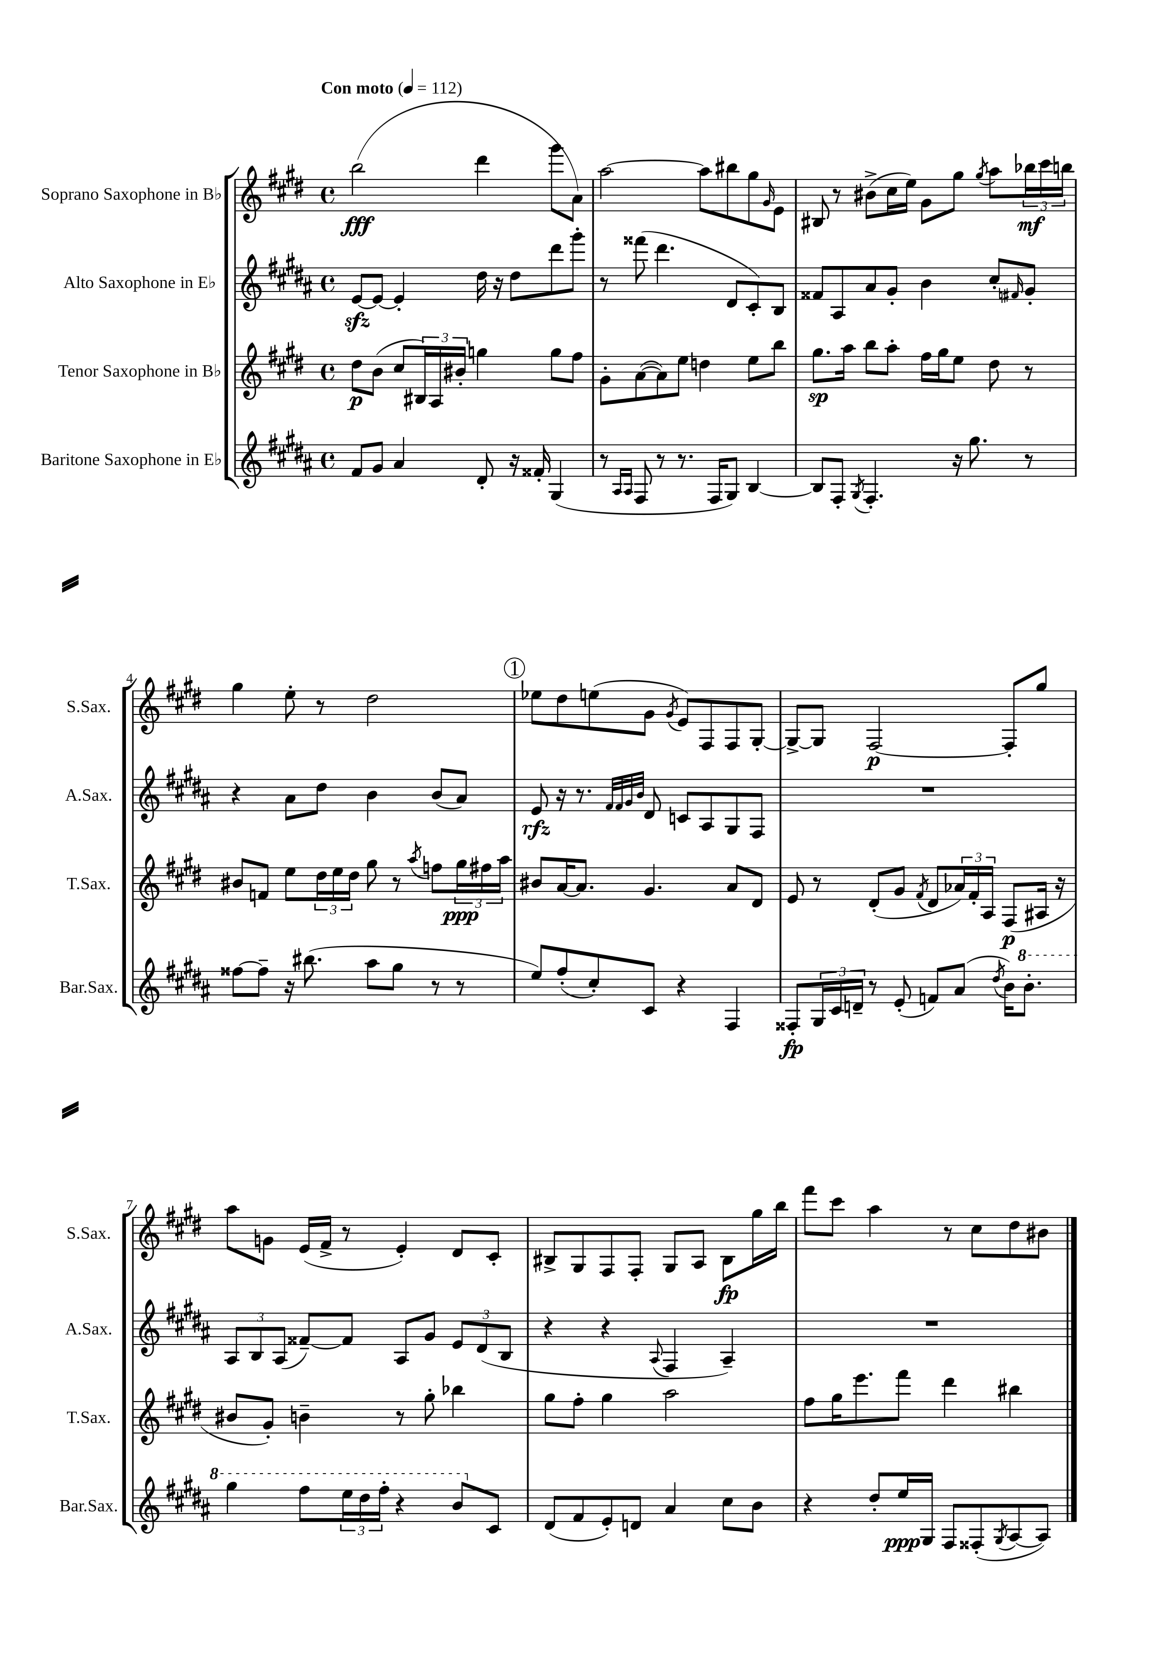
<<
\new StaffGroup <<
\new Staff = "s0" \with { instrumentName = "Soprano Saxophone in Bb" shortInstrumentName = "S.Sax." } {
    \clef treble \key e \major \defaultTimeSignature \time 4/4 \tempo "Con moto" 4 = 112
    b''2\fff( dis'''4 gis'''8 a'8) |
    a''2~ a''8 bis''8 gis''8 \grace { gis'16 } e'8 |
    bis8 r8 bis'8->( cis''16 e''16) gis'8 gis''8 \acciaccatura { gis''8 } a''8 \tuplet 3/2 { bes''16\mf cis'''16 b''16 } |
    gis''4 e''8-. r8 dis''2 |
    \mark \markup { \circle "1" } ees''8 dis''8 e''8( gis'8 \acciaccatura { gis'8 } e'8) fis8 fis8 gis8~-. |
    gis8~-> gis8 fis2~\p fis8-. gis''8 |
    a''8 g'8 e'16( fis'16-> r8 e'4-.) dis'8 cis'8-. |
    bis8-> gis8 fis8 fis8-. gis8 a8 bis8\fp gis''16 b''16 |
    fis'''8 cis'''8 a''4 r8 cis''8 dis''8 bis'8 \bar "|." |
}
\new Staff = "s1" \with { instrumentName = "Alto Saxophone in Eb" shortInstrumentName = "A.Sax." } {
    \clef treble \key b \major \defaultTimeSignature \time 4/4
    e'8~\sfz e'8~ e'4-. dis''16 r16 dis''8 dis'''8 gis'''8-. |
    r8 fisis'''8( dis'''4. dis'8 cis'8-.) b8 |
    fisis'8 ais8 ais'8 gis'8-. b'4 cis''8-. \grace { fis'16 } gis'8-. |
    r4 ais'8 dis''8 b'4 b'8( ais'8) |
    \mark \markup { \circle "1" } e'8\rfz r16 r8. \grace { fis'32 fis'32 gis'32 b'32 } dis'8 c'8 ais8 gis8 fis8 |
    R1 |
    \tuplet 3/2 { ais8 b8 ais8( } fisis'8~--) fisis'8 ais8 gis'8 \tuplet 3/2 { e'8 dis'8( b8 } |
    r4 r4 \appoggiatura { ais8 } fis4 ais4--) |
    R1 \bar "|." |
}
\new Staff = "s2" \with { instrumentName = "Tenor Saxophone in Bb" shortInstrumentName = "T.Sax." } {
    \clef treble \key e \major \defaultTimeSignature \time 4/4
    dis''8\p b'8( cis''8 \tuplet 3/2 { bis16) a16 bis'16-. } g''4 g''8 fis''8 |
    gis'8-. a'8~( a'8) e''8 d''4 e''8 b''8 |
    gis''8.\sp a''16 b''8 a''8-. fis''16 gis''16 e''8 dis''8 r8 |
    bis'8 f'8 e''8 \tuplet 3/2 { dis''16 e''16 dis''16 } gis''8 r8 \acciaccatura { a''8 } f''8 \tuplet 3/2 { gis''16\ppp fis''16 a''16 } |
    \mark \markup { \circle "1" } bis'8 a'16~ a'8. gis'4. a'8 dis'8 |
    e'8 r8 dis'8-.( gis'8 \acciaccatura { fis'8 } dis'8 \tuplet 3/2 { aes'16) fis'16-. a16 } fis8\p( ais16 r16 |
    bis'8 gis'8-.) b'4-- r8 gis''8-. bes''4 |
    gis''8 fis''8-. gis''4 a''2 |
    fis''8 gis''16 e'''8. fis'''8 dis'''4 bis''4 \bar "|." |
}
\new Staff = "s3" \with { instrumentName = "Baritone Saxophone in Eb" shortInstrumentName = "Bar.Sax." } {
    \clef treble \key b \major \defaultTimeSignature \time 4/4
    fis'8 gis'8 ais'4 dis'8-. r16 fisis'16-. gis4( |
    r8 \grace { ais16 ais16 } fis8 r8 r8. fis16 gis8) b4~ |
    b8 fis8-. \acciaccatura { gis8 } fis4.-. r16 gis''8. r8 |
    fisis''8~ fisis''8-- r16 bis''8.( ais''8 gis''8 r8 r8 |
    \mark \markup { \circle "1" } e''8) fis''8-.( cis''8-.) cis'8 r4 fis4 |
    fisis8-.\fp \tuplet 3/2 { gis16 cis'16 d'16-- } r8 e'8-.( f'8) ais'8( \acciaccatura { dis''8 } b'16) \ottava #1 b''8.-. |
    gis'''4 fis'''8 \tuplet 3/2 { e'''16 dis'''16 fis'''16-. } r4 b''8 \ottava #0 cis'8 |
    dis'8( fis'8 e'8-.) d'8 ais'4 cis''8 b'8 |
    r4 dis''8-. e''16\ppp gis16 fis8 fisis8-.( \acciaccatura { gis8 } ais8~ ais8) \bar "|." |
}
>>
>>
